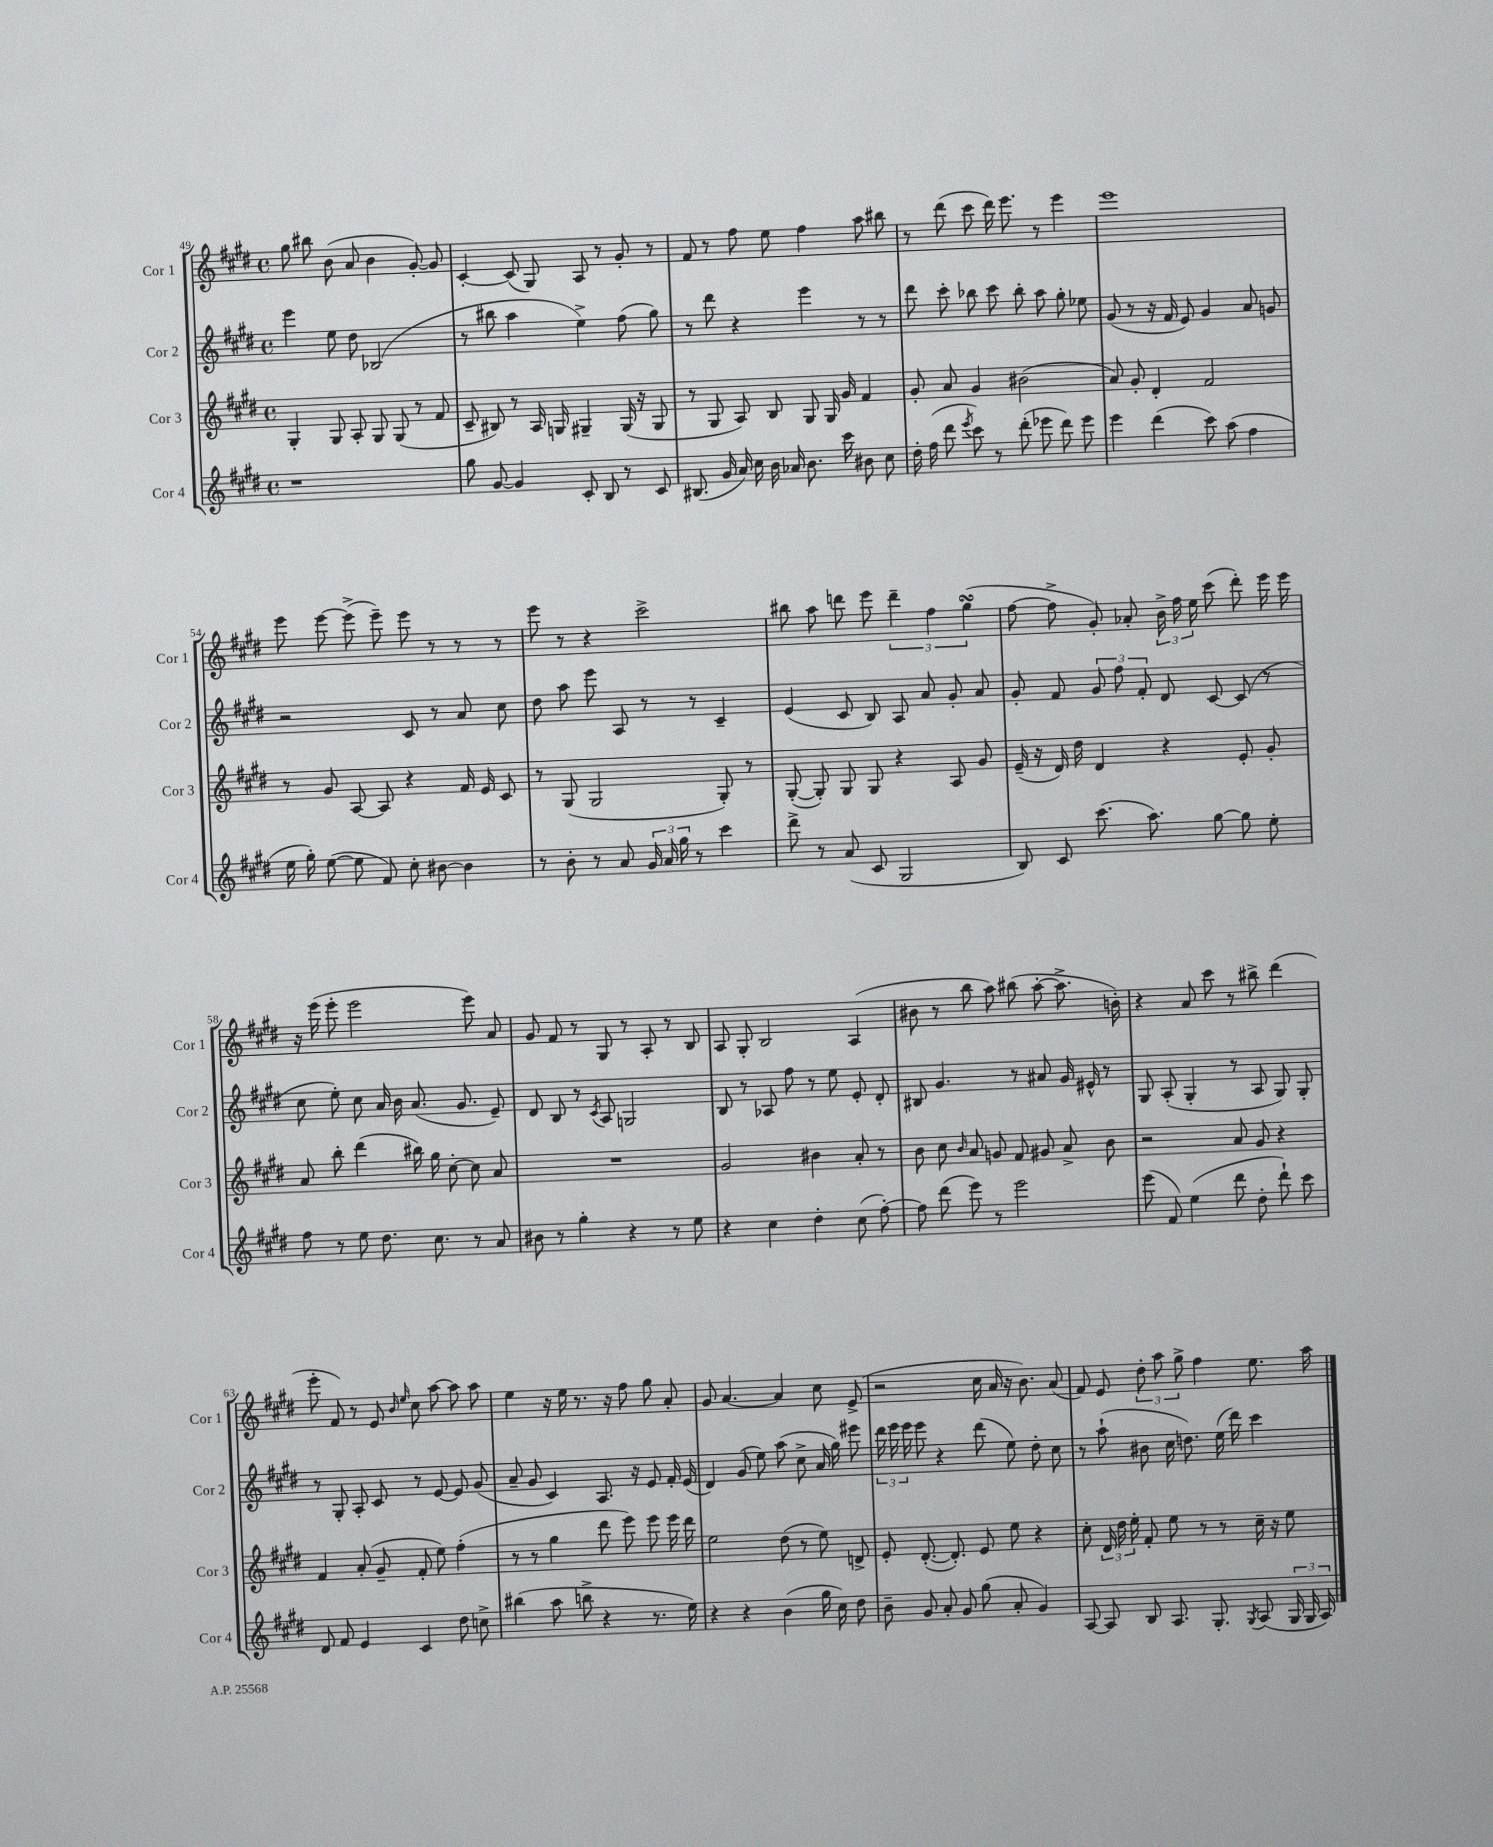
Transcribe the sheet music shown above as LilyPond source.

<<
\new StaffGroup <<
\new Staff = "s0" \with { instrumentName = "Cor 1" shortInstrumentName = "Cor 1" } {
    \clef treble \key e \major \defaultTimeSignature \time 4/4
    \autoBeamOff gis''8 bis''8 b'8( a'8 b'4 gis'8~-.) gis'8 |
    cis'4~-. cis'8( gis8) a8 r8 gis'8-. r8 |
    fis'8 r8 fis''8 e''8 fis''4 a''8 bis''8 |
    r8 dis'''8( cis'''8 dis'''16) e'''8. r8 e'''4 |
    e'''1 |
    e'''8 e'''8~ e'''8->( e'''8--) e'''8 r8 r8 r8 |
    e'''8 r8 r4 cis'''2-> |
    bis''8 a''8 d'''8 e'''8 \tuplet 3/2 { d'''4-- fis''4 gis''4\turn( } |
    fis''8~ fis''8-> gis'8-.) aes'8-. \tuplet 3/2 { b'16-> fis''16 e''16 } cis'''8( dis'''8-.) e'''16 e'''16 |
    r16 e'''16( e'''8-. e'''2 e'''8) a'8 |
    gis'8 fis'8 r8 gis8 r8 a8-. r8 b8 |
    a8 gis8-. b2 a4( |
    bis'8 r8 b''8 a''8) bis''8( a''8~-. a''8.-> b'16-.) |
    r4 a'8 cis'''8 r8 bis''8-> dis'''4( |
    e'''8-. fis'8) r8 e'8 \grace { b'16 e''16 } cis''8 a''8~ a''8 a''8 |
    e''4 r16 e''16 r8. r16 fis''8 gis''8 a'8-. |
    gis'8 a'4.~ a'4 cis''8 e'8->( |
    r2 cis''16 a'16 r16 b'8.) a'8( |
    fis'8) e'8 \tuplet 3/2 { dis''8-. a''8 gis''8-> } fis''4 e''8. a''16 \bar "|." |
}
\new Staff = "s1" \with { instrumentName = "Cor 2" shortInstrumentName = "Cor 2" } {
    \clef treble \key e \major \defaultTimeSignature \time 4/4
    \autoBeamOff e'''4 e''8 dis''8 bes2( |
    r8 bis''8 a''4 e''4->) fis''8( gis''8) |
    r8 dis'''8 r4 e'''4 r8 r8 |
    dis'''8 cis'''8-. bes''8 cis'''8 bes''8-. a''8 gis''8-. ees''8 |
    gis'8( r8 r16 fis'16 e'8) gis'4 a'8 g'8 |
    r2 cis'8 r8 a'8 cis''8 |
    dis''8 a''8 e'''8 a8 r8 r8 cis'4-- |
    e'4( cis'8 b8) a8 a'8 gis'8-. a'8 |
    gis'8-. fis'8 \tuplet 3/2 { gis'8 fis''8 fis'8-. } dis'8 cis'8~ cis'8( r8 |
    cis''8 e''8-.) cis''8 a'16 b'16 a'8.( gis'8. e'8--) |
    dis'8 b8 r8 \acciaccatura { cis'8 } a8 g2 |
    b8 r8 aes8 fis''8 r8 e''8 e'8-. dis'8-. |
    bis8 gis'4. r8 ais'8 gis'16 eis'16-^ r8 |
    gis8 a8-.( gis4-. r8 a8 gis8) gis8-. |
    r8 gis8-. a8-. cis'8 r8 e'8~ e'8 gis'8( |
    a'8-- gis'8 cis'4) a8. r16 e'8 fis'16-. e'16( |
    dis'4) gis'8( e''8) a''8( cis''8-> a'16 gis''16) eis'''8 |
    \tuplet 3/2 { dis'''16 e'''16 e'''16 } e'''8 r4 dis'''8( e''8) dis''8-. cis''8 |
    r8 a''8-!( bis'8 cis''16 d''8.) e''16( dis'''16) cis'''4 \bar "|." |
}
\new Staff = "s2" \with { instrumentName = "Cor 3" shortInstrumentName = "Cor 3" } {
    \clef treble \key e \major \defaultTimeSignature \time 4/4
    \autoBeamOff gis4-. gis8 a8-. gis8 gis8( r8 fis'8 |
    cis'8-- bis8) r8 a16 g16 gis4-- gis16( r16 gis8 |
    r8 gis8 a8) b8 gis8 gis16 gis'16 fis'4 |
    gis'8-. a'8 gis'4 bis'2( |
    a'8) gis'8-. dis'4-. fis'2 |
    r8 gis'8 a8~ a8 r4 fis'16 e'16 cis'8 |
    r8 gis8( gis2 gis8-.) r8 |
    gis8~-.( gis8-.) gis8 gis8 r4 a8 gis'8 |
    e'16--( r16 dis'16) dis''16 dis'4 r4 e'8-. gis'8-. |
    a'8 b''8-. dis'''4( bis''16) gis''16 cis''8~-. cis''8 a'8 |
    R1 |
    gis'2 bis'4 a'8-. r8 |
    b'8 cis''8 \grace { b'16 } a'8 g'8 fis'8 gis'8 a'8-> b'8 |
    r2 a'8 gis'8 r4 |
    fis'4 a'8-.( gis'8-- fis'8-. e''8) fis''4-.( |
    r8 r8 gis''4 dis'''8 e'''8) e'''8 e'''16 dis'''16 |
    e''2 dis''8( r8 e''8) d'8-> |
    e'8-. dis'8.~-.( dis'8.-.) e'8 e''8 r4 |
    cis''8-. \tuplet 3/2 { dis'16 dis''16 e''16-. } fis'8-. e''8 r8 r8 cis''16-- r16 e''8 \bar "|." |
}
\new Staff = "s3" \with { instrumentName = "Cor 4" shortInstrumentName = "Cor 4" } {
    \clef treble \key e \major \defaultTimeSignature \time 4/4
    \autoBeamOff r1 |
    gis''8 gis'8~ gis'4 cis'8-. b8 r8 cis'8 |
    bis8.( gis'16 a'16) cis''16 b'16 aes'16 b'8. cis'''16 bis'8 cis''8 |
    dis''16-. fis''16( dis'''8 \acciaccatura { e'''8 } cis'''8) r8 dis'''8-.( ees'''8 dis'''8) ees'''8 |
    e'''4 dis'''4( cis'''8) a''8( fis''4 |
    e''16 gis''16-.) e''8~( e''8 fis'8) cis''8-. bis'8~ bis'4 |
    r8 b'8-. r8 a'8 \tuplet 3/2 { gis'16 a'16 gis''16 } r8 cis'''4 |
    dis'''8-> r8 a'8( cis'8 gis2 |
    b8) cis'8 cis'''8.( a''8.) gis''8~ gis''8 e''8-. |
    fis''8 r8 e''8 dis''8. cis''8. r8 a'8 |
    bis'8 r8 gis''4-. r4 r8 e''8 |
    r4 cis''4 dis''4-. cis''8( fis''8~-.) |
    fis''8 dis'''8( e'''8) r8 e'''2 |
    e'''8( fis'8) e''4( dis'''8 dis''8-. dis'''8-!) cis'''8 |
    dis'8 fis'8 e'4 cis'4 dis''8 c''8-> |
    bis''4( a''8 b''8-> r4 r8. e''16) |
    r4 r4 b'4( gis''16 cis''16) dis''8 |
    b'8-- gis'8 a'8-. gis'8 gis''8( a'8-. gis'4) |
    a8~ a8 b8 a8. gis8.-. \acciaccatura { gis8 } a8( \tuplet 3/2 { gis16 gis16 a16) } \bar "|." |
}
>>
>>
\layout { \context { \Score currentBarNumber = #49 } }
